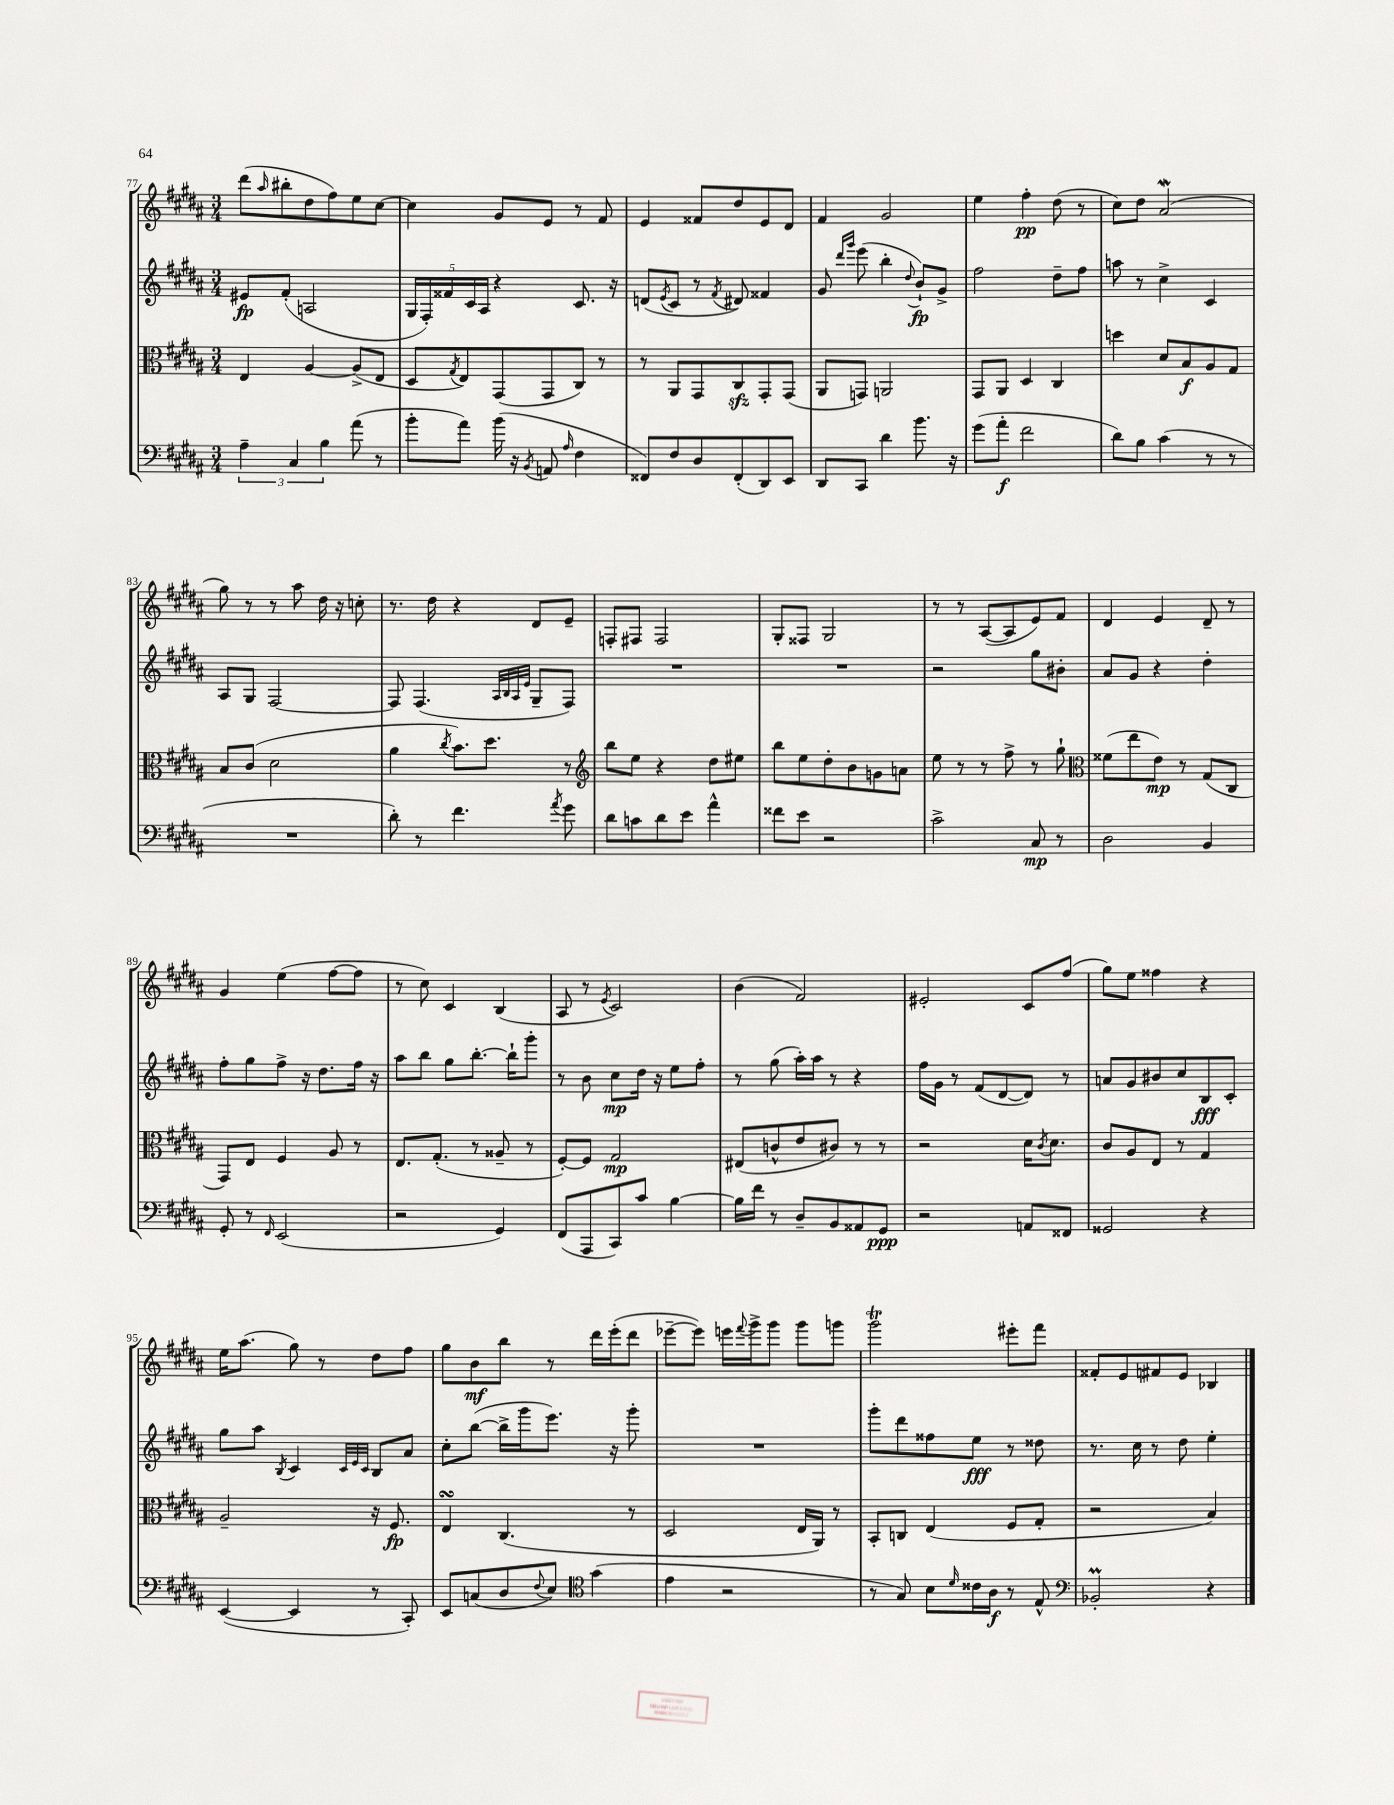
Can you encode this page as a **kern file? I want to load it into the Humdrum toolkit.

**kern	**dynam	**kern	**dynam	**kern	**dynam	**kern	**dynam
*part4	*part4	*part3	*part3	*part2	*part2	*part1	*part1
*staff4	*staff4	*staff3	*staff3	*staff2	*staff2	*staff1	*staff1
*clefF4	*	*clefC3	*	*clefG2	*	*clefG2	*
*k[f#c#g#d#a#]	*	*k[f#c#g#d#a#]	*	*k[f#c#g#d#a#]	*	*k[f#c#g#d#a#]	*
*M3/4	*	*M3/4	*	*M3/4	*	*M3/4	*
=77	=77	=77	=77	=77	=77	=77	=77
6A#~\	.	4E/	.	8e#X/L	fp	(8ddd#\L	.
.	.	.	.	.	.	16qqaa#/	.
.	.	.	.	(8f#'/J	.	8bb#X'\	.
6C#/	.	.	.	.	.	.	.
.	.	[4A#/	.	2An/	.	8dd#\	.
6B\	.	.	.	.	.	.	.
.	.	.	.	.	.	8ff#\)	.
(8a#\	.	(8A#^/L]	.	.	.	8ee\	.
8r	.	8E/J	.	.	.	[8cc#\J	.
=78	=78	=78	=78	=78	=78	=78	=78
8b'\L	.	8D#/L	.	20G#/LL	.	4cc#\]	.
.	.	.	.	20F#'/)	.	.	.
.	.	.	.	20f##X/	.	.	.
.	.	8qG#/	.	.	.	.	.
8a#\J)	.	8E/)	.	.	.	.	.
.	.	.	.	20c#/	.	.	.
.	.	.	.	20A#/JJ	.	.	.
(16b\	.	(8GG#/	.	4r	.	8g#/L	.
16r	.	.	.	.	.	.	.
8qBB/	.	.	.	.	.	.	.
8AAn/	.	8GG#/	.	.	.	8e/J	.
16qqA#/	.	.	.	.	.	.	.
4F#\	.	8C#/J)	.	8.c#/	.	8r	.
.	.	8r	.	.	.	8f#/	.
.	.	.	.	16r	.	.	.
=79	=79	=79	=79	=79	=79	=79	=79
8FF##X/L)	.	8r	.	(8dn/L	.	4e/	.
.	.	.	.	8qe/	.	.	.
8F#/	.	8AA#/L	.	8c#/J	.	.	.
8D#/	.	8GG#/	.	8r	.	8f##X/L	.
.	.	.	.	8qf#/	.	.	.
(8FF##'/	.	8C#zz/	.	8d#X/)	.	8dd#/	.
8DD#/)	.	8GG#'/	.	4f##X/	.	8e/	.
8EE/J	.	(8GG#/J	.	.	.	8d#/J	.
=80	=80	=80	=80	=80	=80	=80	=80
8DD#/L	.	8AA#/L	.	8g#/	.	4f#/	.
.	.	.	.	16qqddd#/LL	.	.	.
.	.	.	.	16qqggg#/JJ	.	.	.
8CC#/J	.	8GGn/J)	.	(8eee\	.	.	.
4d#\	.	2AAn/	.	4bb'\	.	2g#/	.
.	.	.	.	8qqdd#/	.	.	.
8.b\	.	.	.	8b`/L)	fp	.	.
.	.	.	.	8g#^/J	.	.	.
16r	.	.	.	.	.	.	.
=81	=81	=81	=81	=81	=81	=81	=81
(8g#\L	.	8GG#/L	.	2ff#\	.	4ee\	.
8a#'\J	f	8AA#/J	.	.	.	.	.
2f#\	.	4D#/	.	.	.	4ff#'\	pp
.	.	4C#/	.	8dd#~\L	.	(8dd#\	.
.	.	.	.	8ff#\J	.	8r	.
=82	=82	=82	=82	=82	=82	=82	=82
8d#\L)	.	4ddn\	.	8aan\	.	8cc#\L)	.
8B\J	.	.	.	8r	.	8dd#\J	.
(4c#\	.	8d#/L	.	4cc#^\	.	(2a#W/	.
.	.	8B/	f	.	.	.	.
8r	.	8A#/	.	4c#/	.	.	.
8r	.	8G#/J	.	.	.	.	.
!!LO:LB:g=z
=83	=83	=83	=83	=83	=83	=83	=83
2.r	.	8B/L	.	8A#/L	.	8gg#\)	.
.	.	(8c#/J	.	8G#/J	.	8r	.
.	.	2d#\	.	[2F#/	.	8r	.
.	.	.	.	.	.	8aa#\	.
.	.	.	.	.	.	16dd#\	.
.	.	.	.	.	.	16r	.
.	.	.	.	.	.	8ccn'\	.
=84	=84	=84	=84	=84	=84	=84	=84
8d#'\)	.	4a#\	.	8F#/]	.	8.r	.
8r	.	.	.	(4.F#/	.	.	.
.	.	.	.	.	.	16dd#\	.
.	.	8qcc#/	.	.	.	.	.
4.f#\	.	8.b\L)	.	.	.	4r	.
.	.	8.dd#\J	.	.	.	.	.
.	.	.	.	32qqA#/LLL	.	.	.
.	.	.	.	32qqB/	.	.	.
.	.	.	.	32qqA#/	.	.	.
.	.	.	.	32qqe/JJJ	.	.	.
.	.	.	.	8G#~/L	.	8d#/L	.
8qa#/	.	.	.	.	.	.	.
8g#\	.	8r	.	8F#/J)	.	8e~/J	.
=85	=85	=85	=85	=85	=85	=85	=85
*	*	*clefG2	*	*	*	*	*
8d#\L	.	8bb\L	.	2.r	.	8Fn'/L	.
8cn\	.	8ee\J	.	.	.	8F#X/J	.
8d#\	.	4r	.	.	.	2F#/	.
8e\J	.	.	.	.	.	.	.
4a#^^\	.	8dd#\L	.	.	.	.	.
.	.	8ee#X\J	.	.	.	.	.
=86	=86	=86	=86	=86	=86	=86	=86
8f##X\L	.	8bb\L	.	2.r	.	8G#'/L	.
8e\J	.	8ee\	.	.	.	8F##X/J	.
2r	.	8dd#'\	.	.	.	2G#/	.
.	.	8b\	.	.	.	.	.
.	.	8gn\	.	.	.	.	.
.	.	8an\J	.	.	.	.	.
=87	=87	=87	=87	=87	=87	=87	=87
2c#^\	.	8ee\	.	2r	.	8r	.
.	.	8r	.	.	.	8r	.
.	.	8r	.	.	.	([8A#/L	.
.	.	8ff#^\	.	.	.	8A#/]	.
8C#/	mp	8r	.	8gg#\L	.	8e/)	.
8r	.	8gg#`\	.	8b#X'\J	.	8f#/J	.
=88	=88	=88	=88	=88	=88	=88	=88
*	*	*clefC3	*	*	*	*	*
2D#\	.	(8f##X\L	.	8a#/L	.	4d#/	.
.	.	8ee\	.	8g#/J	.	.	.
.	.	8e\J)	mp	4r	.	4e/	.
.	.	8r	.	.	.	.	.
4BB/	.	(8G#/L	.	4dd#'\	.	8d#~/	.
.	.	8C#/J	.	.	.	8r	.
!!LO:LB:g=z
=89	=89	=89	=89	=89	=89	=89	=89
8GG#'/	.	8GG#/L)	.	8ff#'\L	.	4g#/	.
8r	.	8E/J	.	8gg#\	.	.	.
16qqFF#/	.	.	.	.	.	.	.
(2EE/	.	4F#/	.	8ff#^\J	.	(4ee\	.
.	.	.	.	16r	.	.	.
.	.	.	.	8.dd#\L	.	.	.
.	.	8A#/	.	.	.	[8ff#\L	.
.	.	8r	.	16ff#\Jk	.	8ff#\J]	.
.	.	.	.	16r	.	.	.
=90	=90	=90	=90	=90	=90	=90	=90
2r	.	8.E/L	.	8aa#\L	.	8r	.
.	.	.	.	8bb\J	.	8cc#\)	.
.	.	(8.G#'/J	.	.	.	.	.
.	.	.	.	8gg#\L	.	4c#/	.
.	.	8r	.	[8.bb'\J	.	.	.
4GG#/)	.	8A##X~/	.	.	.	(4B/	.
.	.	.	.	16bb`\KL]	.	.	.
.	.	8r	.	8ggg#'\J	.	.	.
=91	=91	=91	=91	=91	=91	=91	=91
(8FF#/L	.	[8F#'/L)	.	8r	.	8A#/	.
8AAA#/	.	8F#/J]	.	8b\	.	8r	.
.	.	.	.	.	.	8qe/	.
8CC#/)	.	2G#/	mp	8cc#\L	mp	2c#/)	.
8c#/J	.	.	.	16dd#\Jk	.	.	.
.	.	.	.	16r	.	.	.
[4B\	.	.	.	8ee\L	.	.	.
.	.	.	.	8ff#'\J	.	.	.
=92	=92	=92	=92	=92	=92	=92	=92
16B\LL]	.	(8E#X/L	.	8r	.	(4b\	.
16f#\JJ	.	.	.	.	.	.	.
8r	.	8cn^^/	.	(8gg#\	.	.	.
8D#~/L	.	8e/	.	16aa#'\LL)	.	2f#/)	.
.	.	.	.	16aa#\JJ	.	.	.
8BB/	.	8c#X/J)	.	8r	.	.	.
8AA##X/	.	8r	.	4r	.	.	.
8GG#/J	ppp	8r	.	.	.	.	.
=93	=93	=93	=93	=93	=93	=93	=93
2r	.	2r	.	16ff#\LL	.	2e#X'/	.
.	.	.	.	16g#\JJ	.	.	.
.	.	.	.	8r	.	.	.
.	.	.	.	(8f#/L	.	.	.
.	.	.	.	[8d#/	.	.	.
8AAn/L	.	16d#\KL	.	8d#/J])	.	8c#/L	.
.	.	8qc#/	.	.	.	.	.
.	.	8.d#\J	.	.	.	.	.
8FF##X/J	.	.	.	8r	.	(8ff#/J	.
=94	=94	=94	=94	=94	=94	=94	=94
2GG##X/	.	8c#/L	.	8an/L	.	8gg#\L)	.
.	.	8A#/	.	8g#/	.	8ee\J	.
.	.	8E/J	.	8b#X/	.	4ff##X\	.
.	.	8r	.	8cc#/	.	.	.
4r	.	4G#/	.	8B/	fff	4r	.
.	.	.	.	8c#'/J	.	.	.
!!LO:LB:g=z
=95	=95	=95	=95	=95	=95	=95	=95
([4EE/	.	2A#~/	.	8gg#\L	.	16ee\KL	.
.	.	.	.	.	.	(8.aa#\J	.
.	.	.	.	8aa#\J	.	.	.
.	.	.	.	8qB/	.	.	.
4EE/]	.	.	.	4c#/	.	8gg#\)	.
.	.	.	.	.	.	8r	.
.	.	.	.	32qqc#/LLL	.	.	.
.	.	.	.	32qqe/	.	.	.
.	.	.	.	32qqc#/JJJ	.	.	.
8r	.	16r	.	8B/L	.	8dd#\L	.
.	.	8.F#/	fp	.	.	.	.
8CC#'/)	.	.	.	8a#/J	.	8ff#\J	.
=96	=96	=96	=96	=96	=96	=96	=96
8EE/L	.	4EsSSs/	.	8cc#'\L	.	8gg#\L	.
(8Cn/	.	.	.	([8bb\J	.	8b\	mf
8D#/	.	(4.C#/	.	16bb^\LL]	.	8bb\J	.
.	.	.	.	16ggg#\J	.	.	.
8qqF#/	.	.	.	.	.	.	.
8E/J)	.	.	.	8.eee\J)	.	8r	.
*clefC4	*	*	*	*	*	*	*
(4g#\	.	.	.	.	.	16ddd#\LL	.
.	.	.	.	16r	.	(16eee'\J	.
.	.	8r	.	8ggg#'\	.	8ddd#\J	.
=97	=97	=97	=97	=97	=97	=97	=97
4e\	.	2D#/	.	2.r	.	[8eee-X~\L	.
.	.	.	.	.	.	8eee-\J])	.
2r	.	.	.	.	.	16eeen\LL	.
.	.	.	.	.	.	8qqfff#/	.
.	.	.	.	.	.	16ggg#^\J	.
.	.	.	.	.	.	8ggg#\J	.
.	.	16E/LL	.	.	.	8ggg#\L	.
.	.	16AA#/JJ)	.	.	.	.	.
.	.	8r	.	.	.	8gggn\J	.
=98	=98	=98	=98	=98	=98	=98	=98
8r	.	8BB'/L	.	8ggg#'\L	.	2ggg#T\	.
8G#/)	.	8Cn/J	.	8ddd#\	.	.	.
8B\L	.	(4E/	.	8ff##X\	.	.	.
16qqd#/	.	.	.	.	.	.	.
16c##X\L	.	.	.	8ee\J	fff	.	.
16A#\JJ	f	.	.	.	.	.	.
8r	.	8F#/L	.	8r	.	8eee#X'\L	.
8E^^/	.	8G#'/J	.	8dd##X\	.	8fff#\J	.
=99	=99	=99	=99	=99	=99	=99	=99
*clefF4	*	*	*	*	*	*	*
2BB-XM'/	.	2r	.	8.r	.	8f##X'/L	.
.	.	.	.	.	.	8e/	.
.	.	.	.	16cc#\	.	.	.
.	.	.	.	8r	.	8f#X/	.
.	.	.	.	8dd#\	.	8e/J	.
4r	.	4B/)	.	4ee'\	.	4B-X/	.
==	==	==	==	==	==	==	==
*-	*-	*-	*-	*-	*-	*-	*-
